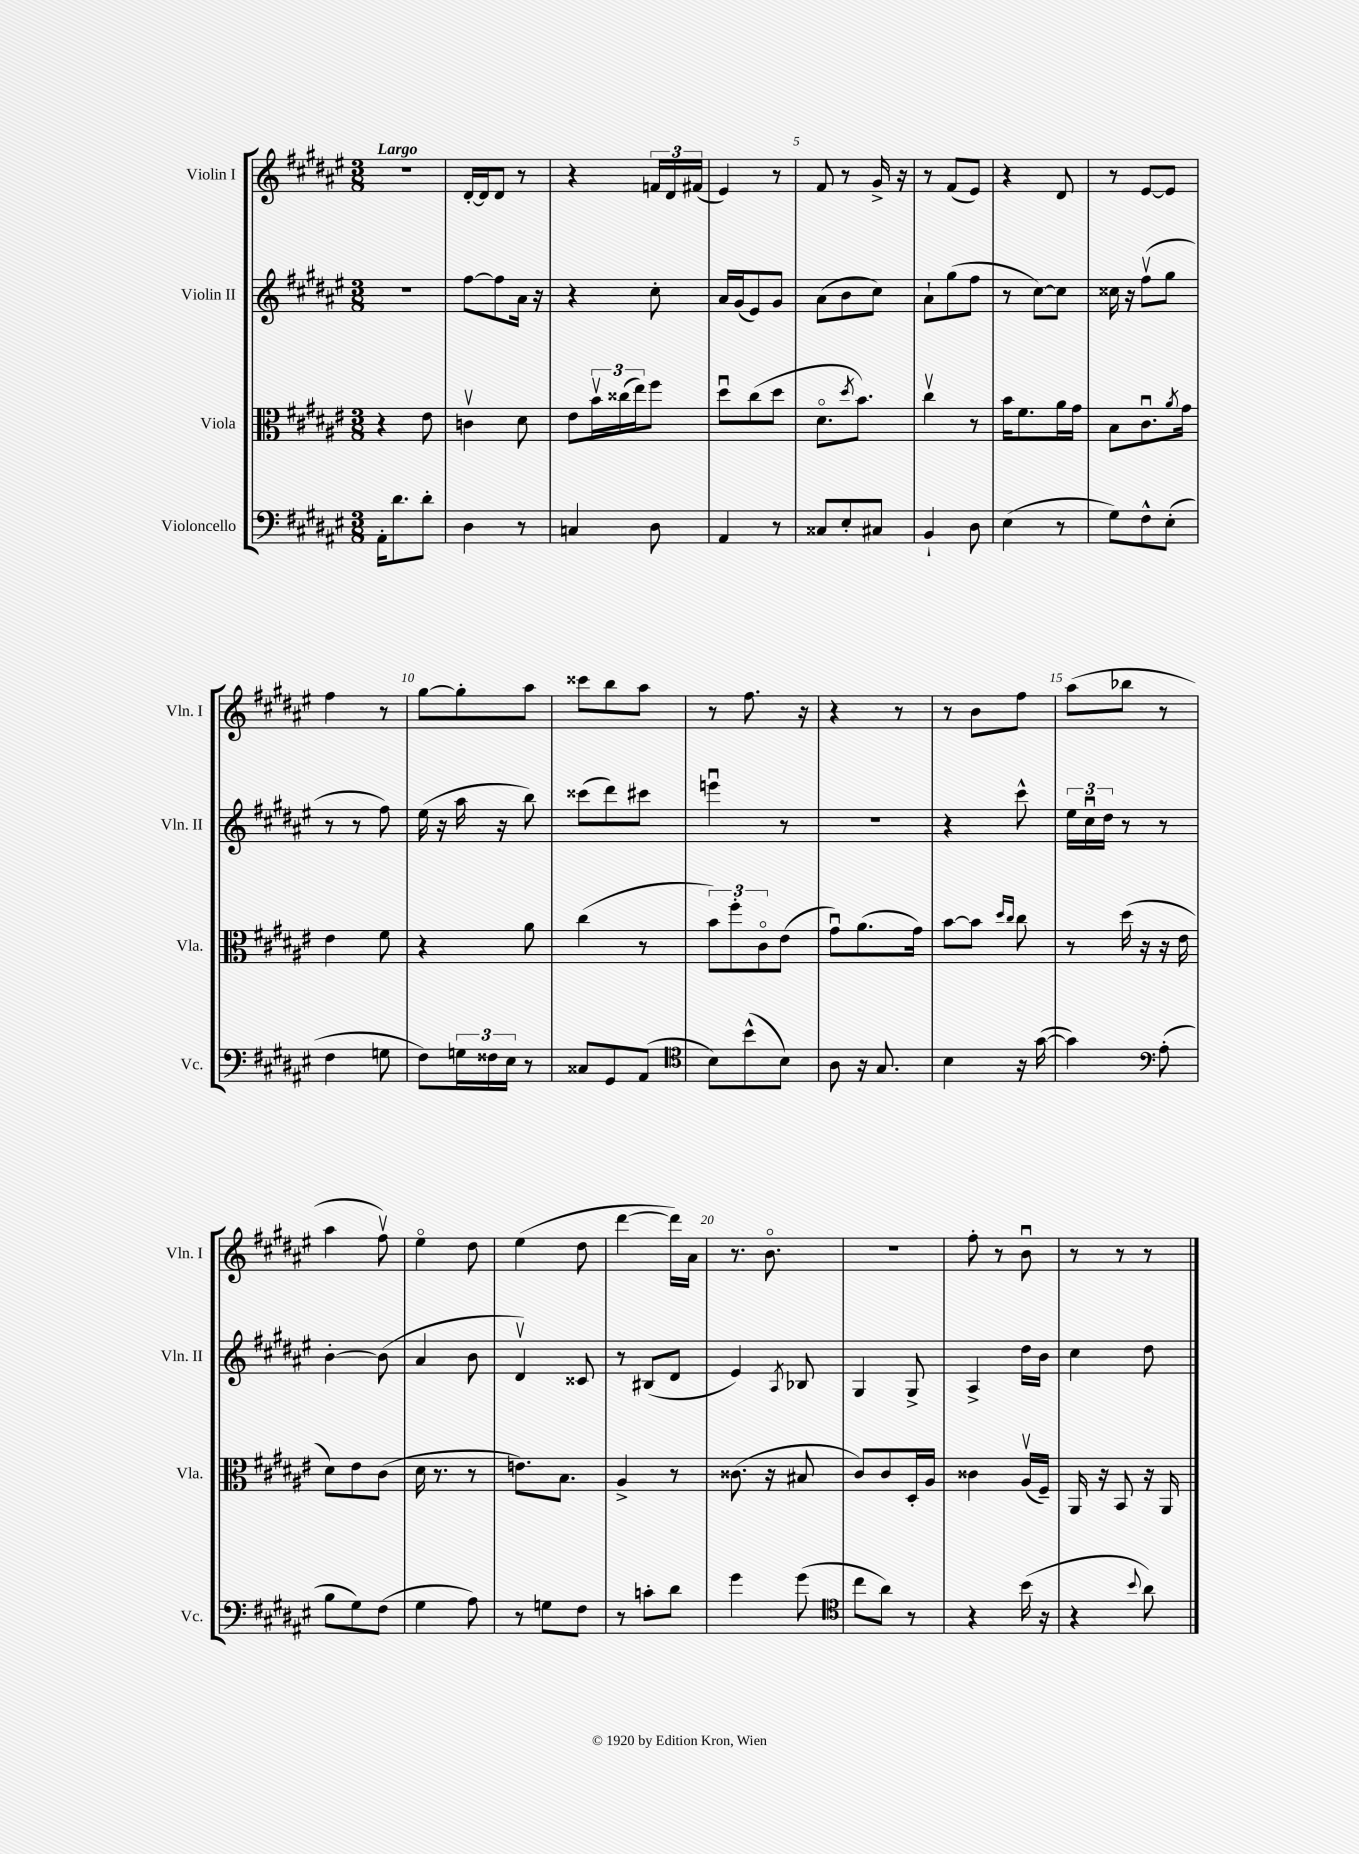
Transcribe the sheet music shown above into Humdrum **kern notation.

**kern	**kern	**kern	**kern
*staff4	*staff3	*staff2	*staff1
*clefF4	*clefC3	*clefG2	*clefG2
*k[f#c#g#d#a#e#]	*k[f#c#g#d#a#e#]	*k[f#c#g#d#a#e#]	*k[f#c#g#d#a#e#]
*M3/8	*M3/8	*M3/8	*M3/8
16AA#'\LK	4r	4.r	4.r
8.d#\	.	.	.
8d#'\J	8e#\	.	.
=	=	=	=
4D#\	4cv\	[8ff#\L	[16d#'/LL
.	.	.	16d#/]J
.	.	8ff#\]	8d#/J
8r	8d#\	16a#\Jk	8r
.	.	16r	.
=	=	=	=
4C/	8e#\L	4r	4r
.	24bv\L	.	.
.	(24cc##\	.	.
.	24ee#\J)	.	.
8D#\	8ff#\J	8cc#'\	24f/LL
.	.	.	24d#/
.	.	.	(24f#/JJ
=	=	=	=
4AA#/	8dd#u\L	16a#/LL	4e#/)
.	.	(16g#/J	.
.	(8cc#\	8e#/)	.
8r	8dd#\J	8g#/J	8r
=	=	=	=
8C##/L	8.d#o\L	(8a#\L	8f#/
8E#'/	.	8b\	8r
.	8qdd#/	.	.
.	8.b\J)	.	.
8C#/J	.	8cc#\J)	16g#^/
.	.	.	16r
=	=	=	=
4BB`/	4cc#v\	8a#`\L	8r
.	.	(8gg#\	(8f#/L
8D#\	8r	8ff#\J	8e#/J)
=	=	=	=
(4E#\	16b\LK	8r	4r
.	8.f#\	.	.
.	.	[8cc#\L)	.
8r	16a#\L	8cc#\]J	8d#/
.	16g#\JJ	.	.
=	=	=	=
8G#\L)	8B\L	16cc##\	8r
.	.	16r	.
8F#^^\	8.c#u\	(8ff#v\L	[8e#/L
(8E#'\J	.	8gg#\J	8e#/]J
.	8qa#/	.	.
.	16g#\Jk	.	.
=	=	=	=
4F#\	4e#\	8r	4ff#\
.	.	8r	.
8G\	8f#\	8ff#\)	8r
=	=	=	=
8F#\L)	4r	(16ee#\	[8gg#\L
.	.	16r	.
24G\L	.	16aa#\	8gg#'\]
24F##\	.	.	.
.	.	16r	.
24E#\JJ	.	.	.
8r	8a#\	8bb\)	8aa#\J
=	=	=	=
8C##/L	(4cc#\	(8ccc##\L	8ccc##\L
8GG#/	.	8ddd#\)	8bb\
(8AA#/J	8r	8ccc#\J	8aa#\J
=	=	=	=
*clefC4	*	*	*
8B\L)	12b\L)	4eeeu\	8r
.	12ff#'\	.	.
(8b^^\	.	.	8.ff#\
.	12c#o\	.	.
8B\J)	(8e#\J	8r	.
.	.	.	16r
=	=	=	=
8A#\	8g#u\L)	4.r	4r
16r	(8.a#\	.	.
8.G#/	.	.	.
.	.	.	8r
.	16g#\Jk)	.	.
=	=	=	=
4B\	[8b\L	4r	8r
.	8b\]J	.	8b\L
.	16qqdd#/LL	.	.
.	16qqcc#/JJ	.	.
16r	8cc#\	8ccc#^^\	8ff#\J
([16g#\	.	.	.
=	=	=	=
4g#\])	8r	24ee#\LL	(8aa#\L
.	.	24cc#u\	.
.	.	24dd#\JJ	.
.	(16dd#\	8r	8bb-\J
.	16r	.	.
*clefF4	*	*	*
(8A#'\	16r	8r	8r
.	16e#\	.	.
=	=	=	=
8B\L	8d#\L)	[4b'\	4aa#\
8G#\)	8e#\	.	.
(8F#\J	(8c#\J	(8b\]	8ff#v\)
=	=	=	=
4G#\	16d#\	4a#/	4ee#o\
.	8.r	.	.
8A#\)	8r	8b\	8dd#\
=	=	=	=
8r	8.e\L)	4d#v/)	(4ee#\
8G\L	.	.	.
.	8.B\J	.	.
8F#\J	.	8c##/	8dd#\
=	=	=	=
8r	4A#^/	8r	[4ddd#\
8c'\L	.	(8B#/L	.
8d#\J	8r	8d#/J	16ddd#\]LL)
.	.	.	16a#\JJ
=	=	=	=
4g#\	(8.c##\	4e#/)	8.r
.	16r	.	8.bo\
.	.	8qA#/	.
(8g#\	8B#/	8B-/	.
=	=	=	=
*clefC4	*	*	*
8cc#\L	8c#/L)	4G#/	4.r
8a#\J)	8c#/	.	.
8r	16D#'/L	8G#^/	.
.	16A#/JJ	.	.
=	=	=	=
4r	4c##\	4A#^/	8ff#'\
.	.	.	8r
(16b\	(16A#v/LL	16dd#\LL	8bu\
16r	16F#~/JJ)	16b\JJ	.
=	=	=	=
4r	16AA#/	4cc#\	8r
.	16r	.	.
.	8BB/	.	8r
8qqb/	.	.	.
8a#\)	16r	8dd#\	8r
.	16AA#/	.	.
==	==	==	==
*-	*-	*-	*-
